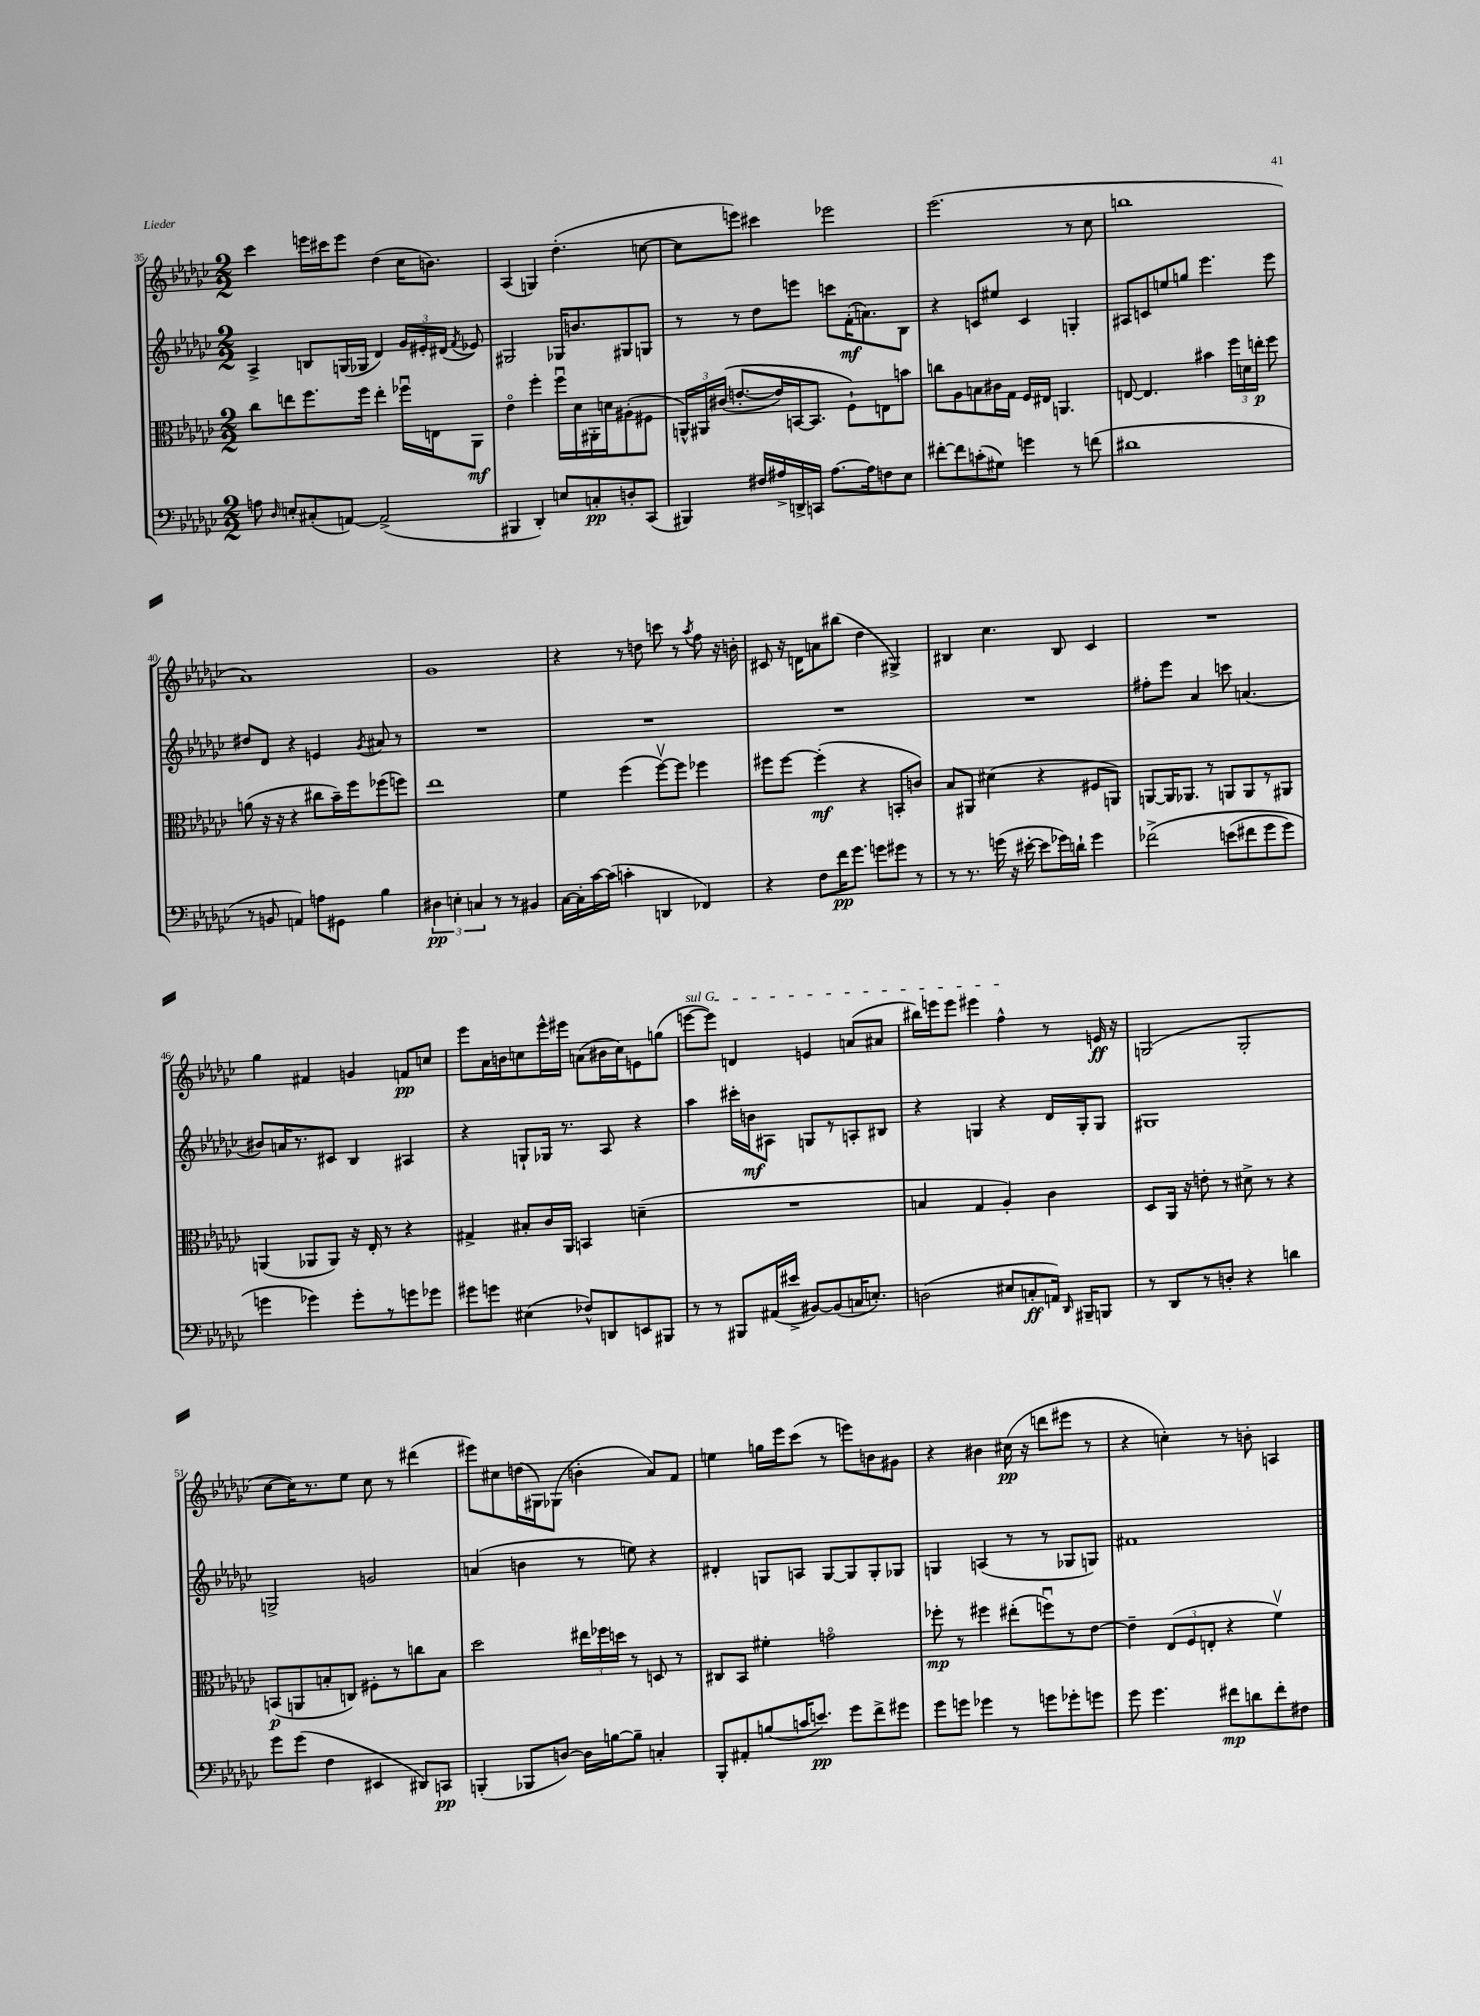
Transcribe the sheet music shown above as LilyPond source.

<<
\new StaffGroup <<
\new Staff = "s0" {
    \clef treble \key ges \major \numericTimeSignature \time 2/2
    \autoBeamOff ces'''4 e'''16[ cis'''16 e'''8] des''4( ces''16[ b'8.]) |
    aes4( g4) des''4.-.( c''8~ |
    c''8[ e'''8]) cis'''4 ees'''2 |
    ees'''2.( r8 ces''8 |
    b''1 |
    aes'1) |
    ges'1 |
    r4 r8 d''8 c'''8 r8 \acciaccatura { aes''8 } f''8 r16 b'16-. |
    cis'8 r16 d'16[ a'8 bis''8]( des''4 gis4->) |
    bis4 ces''4. bis8 ces'4 |
    R1 |
    ges''4 fis'4 g'4 f'8[\pp c''8] |
    ees'''8[ aes'16 b'16 c''8 ees'''16-^ eis'''16] a'8[( bis'16 c''16) e'8 g''8]( |
    \once \override TextSpanner.bound-details.left.text = \markup { \italic "sul G" } e'''8[~\startTextSpan e'''8]) d'4 e'4 a'8[( ais'8] |
    bis''16[) e'''16 e'''8] eis'''4 f''4-^\stopTextSpan r8 e'16\ff r16 |
    g2( g2-. |
    ces''8[~ ces''16) r8. ees''8] ces''8 r8 dis'''4( |
    eis'''8[) cis''8 d''16( gis16) ges8]( b'4-. aes'8[) f'8] |
    e''4 g''16[ ees'''16 ces'''8]( r8 e'''8[) b'8 gis'8] |
    r4 bis'4 cis''16\pp( r16 d'''8[ eis'''8] r8 |
    r4 c''4-.) r8 b'8-. a4 \bar "|." |
}
\new Staff = "s1" {
    \clef treble \key ges \major \numericTimeSignature \time 2/2
    \autoBeamOff aes4-> b8[ g16( ges16] des'4) \tuplet 3/2 { ges'16[ eis'16-. dis'16]( } \acciaccatura { f'8 } ees'8) |
    gis2 ges16[ b'8. gis8 g8] |
    r8 r8 des''8[ e'''8] c'''8[ f'16-.\mf( a'8.) bes8] |
    r4 c'8[ eis''8] c'4 g4-. |
    ais8[ c'8 e''8 g''8] ees'''4. ees'''8 |
    dis''8[ des'8] r4 e'4 \acciaccatura { ges'8 } ais'8 r8 |
    R1 |
    R1 |
    R1 |
    R1 |
    fis''8[-. ees'''8] aes'4 c'''8 a'4.( |
    bis'8[) a'16 r8. cis'8] bes4 ais4 |
    r4 g8[-! ges16] r8. aes8 r4 |
    aes''4 cis'''16[-. b'16\mf ais8] g8[ r8 a8-. bis8] |
    r4 g4 r4 des'16[ g16-. g8] |
    gis1 |
    g2-> g'2 |
    a'4( b'4 r8 e''8) r4 |
    dis'4-. g8[ a8] g8[~ g8 g8-. ges8] |
    g4 a4( r8 r8 ges8[ g8]) |
    fis'1 \bar "|." |
}
\new Staff = "s2" {
    \clef alto \key ges \major \numericTimeSignature \time 2/2
    \autoBeamOff ces''8[ e''8 f''8. f''16] e''4-. fes''16[\downbow e16 aes,8]\mf |
    ees'4\flageolet f''4-. f''16[\downbow des'16 ais,16-. d'16 ais8-.( fis8] |
    \tuplet 3/2 { a,16[-^) ais,16 cis'16](\( } e'8.[~-. e'16) b,16~ b,8.] f8[-!\) e8 b'8] |
    c''8[ aes8 b8 cis'16 ges16] f16[ eis16] a,4. |
    e8~ e4. bis'4 \tuplet 3/2 { f''16[ d'16 e''16]-.\p } f''8 |
    a'8( r16 r16 r4 cis''8[ bes'16--) f''16 fes''8( f''8]) |
    ees''1 |
    f'4 f''4( f''8[~\upbow) f''8] fes''4 |
    fis''8[ fis''8]~ fis''4-.\mf( r4 b,8[-. c'8]) |
    bes8[ ais,8] dis'4( r4 fis8[ a,8]) |
    a,8[~ a,16 aes,8.] r8 a,8[ a,8 r8 ais,8] |
    a,4( aes,8[ aes,8]) r16 ees16-. r8 r4 |
    gis4-> bis8[-. ces'16 aes,16] b,4 d'4--( |
    R1 |
    b4 ges4 aes4-.) ces'4 |
    des8[ aes,16] r16 e'8-. r8 dis'8-> r8 r4 |
    b,8[\p( a,8 b8-. c8]) fis8[-. r8 c''8 b8] |
    des''2 \tuplet 3/2 { eis''16[ fes''16 d''16] } r8 d8 r8 |
    cis8[ bes,8] fis'4-. g'2\flageolet |
    fes''8-.\mp r8 fis''4 eis''8[-.( f''8\downbow) r8 ees'8]~ |
    ees'4-- \tuplet 3/2 { ees8[( f8 e8]-. } r4 f'4\upbow) \bar "|." |
}
\new Staff = "s3" {
    \clef bass \key ges \major \numericTimeSignature \time 2/2
    \autoBeamOff a8 \grace { des16 } e8[-. cis8-.( a,8]~) a,2->( |
    bis,,4 des,4-.) e8[ c8-.\pp d8-. ces,8]( |
    bis,,4) fis16[ ais16-> d,16-> c,16] ais8.[~ ais16 f8 ees8] |
    fis'8[~-. fis'8 c'8-.( gis8]) g'4 r8 f'8( |
    dis'1 |
    r8 b,8 a,4) a8[ gis,8] bes4 |
    \tuplet 3/2 { dis4\pp e4-. c4 } r8 r8 bis,4 |
    ces16[~ ces16-. ces'16~ ces'16]( c'4-. d,4 fes,4) |
    r4 f8[ f'16\pp ges'8.] g'8[ gis'8] r8 |
    r8 r8. g'16( r16 eis'16~-. eis'8[ ges'16) d'16]-! ges'4 |
    fes'2->\( e'8[( fis'8 ges'8 ges'8]) |
    g'4 ges'4\) ges'8[-. r8 g'8 ges'8] |
    gis'8[ g'8] eis4( fes8[-^) d,8 e,8 bis,,8] |
    r8 r8 bis,,8[ ais,16( eis'16]-> bis,8[~) bis,8( c16 e8.]-.) |
    d2( eis8[ c8-.\ff a,16]) \grace { des,16 } bis,,16[-- b,,8] |
    r8 des,8[ r8 d8]-. r4 d'4 |
    ges'8[ ges'8]( f4 eis,4 dis,8[) c,8]\pp |
    b,,4-.( bes,,8[ d8]~) d16[ b16~ b8]-- c4-. |
    bes,,8[-. ais,8-. b8( c'16 e'8.]\pp) ges'8[ f'8-> gis'8] |
    ges'8[ g'8] ges'4 r8 g'8[ ges'8-. g'8] |
    ges'8 ges'4. fis'8[\mp d'8 fis'8-. fis8] \bar "|." |
}
>>
>>
\layout { \context { \Score currentBarNumber = #35 } }
